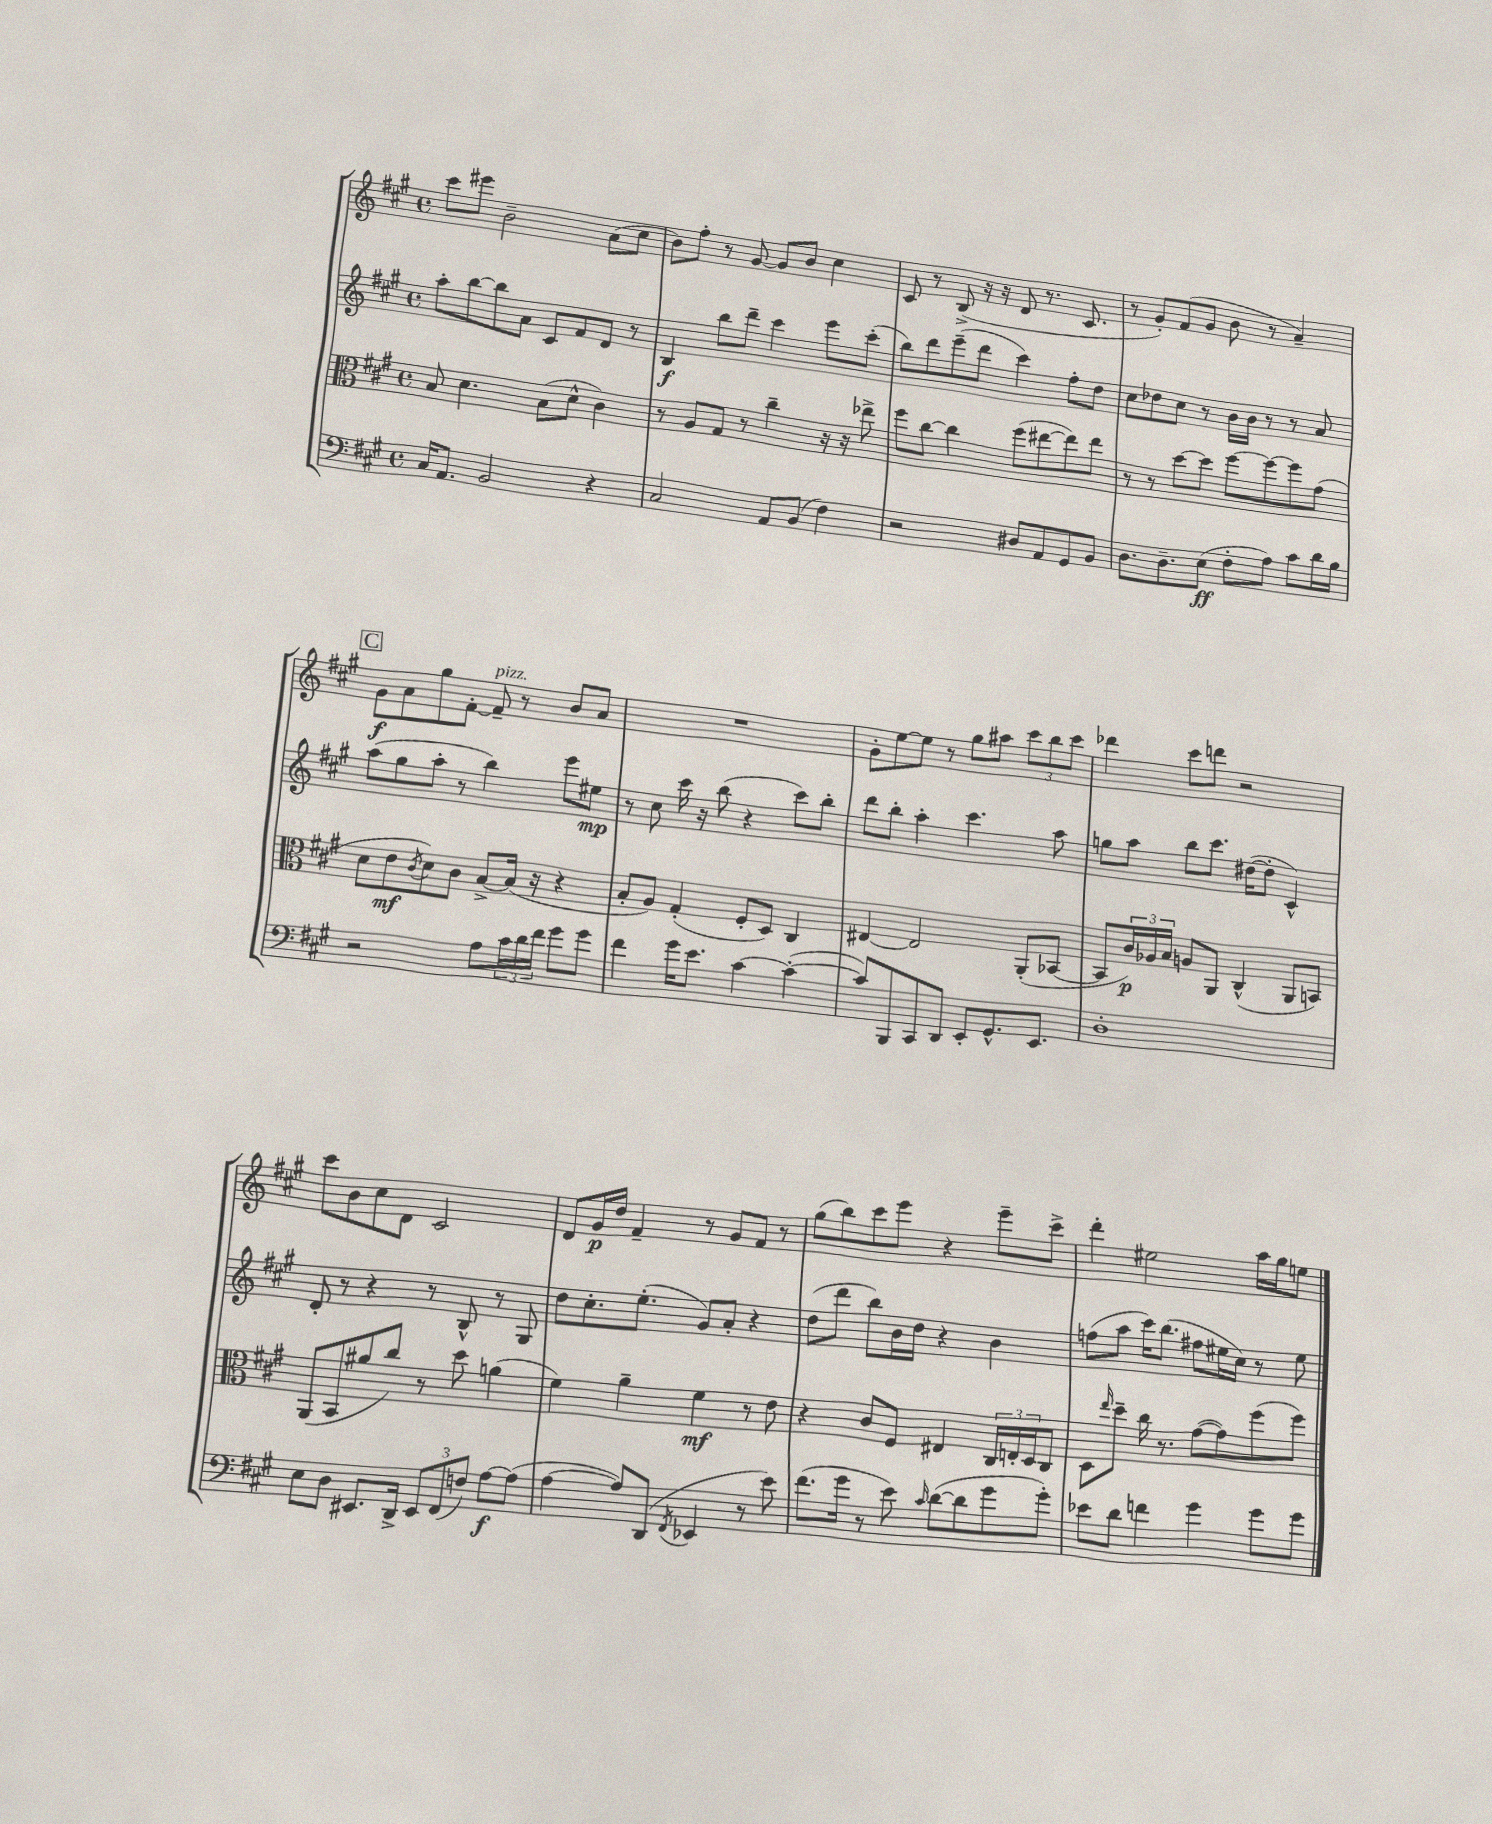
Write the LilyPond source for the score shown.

<<
\new StaffGroup <<
\new Staff = "s0" {
    \clef treble \key a \major \defaultTimeSignature \time 4/4
    cis'''8 eis'''8 b'2-- a'8( cis''8 |
    b'8) fis''8-. r8 gis'8~ gis'8 b'8 cis''4 |
    cis'8 r8 b8->( r16 r16 d'8 r8. cis'8. |
    r8 gis'8-.) fis'8( gis'8 b'8 r8 a'4--) |
    \mark \markup { \box "C" } gis'8\f a'8 gis''8 fis'8~-. fis'8--^\markup { \italic "pizz." } r8 b'8 a'8 |
    R1 |
    gis'8-. e''8~ e''8 r8 gis''8 ais''8 \tuplet 3/2 { cis'''8 b''8 cis'''8 } |
    des'''4 cis'''8 d'''8 r2 |
    cis'''8 b'8 cis''8 d'8 cis'2 |
    d'8 gis'16\p d''16 fis'4-- r8 gis'8 fis'8 r8 |
    gis''8( b''8) cis'''8 e'''8 r4 e'''8-- cis'''8-> |
    d'''4-. eis''2 a''16 gis''16 e''8 \bar "|." |
}
\new Staff = "s1" {
    \clef treble \key a \major \defaultTimeSignature \time 4/4
    a''8-. b''8~ b''8 a'8 cis'8 fis'8 d'8 r8 |
    b4\f b''8 d'''8-- cis'''4 e'''8 cis'''8-.( |
    b''8) d'''8 e'''8--( d'''8 cis'''4) fis''8-. d''8 |
    cis''8 des''8 cis''8 r8 b'16 b'16 r8 r8 a'8 |
    \mark \markup { \box "C" } a''8( gis''8 a''8-. r8 b''4) e'''8 eis''8\mp |
    r8 cis''8 cis'''16 r16 b''8( r4 cis'''8) b''8-. |
    d'''8 b''8-. a''4-. cis'''4. a''8 |
    g''8 a''8 b''8 cis'''8. dis''16~( dis''8-. cis'4-^) |
    d'8-. r8 r4 r8 b8-^ r8 gis8 |
    d''8 cis''8.-. e''8.-.( gis'8) a'8-. r4 |
    d''8( d'''8 b''8) b'16 d''16 r4 b'4 |
    f''8( a''8 cis'''16) b''8.( fis''8 eis''16 cis''16) r8 eis''8 \bar "|." |
}
\new Staff = "s2" {
    \clef alto \key a \major \defaultTimeSignature \time 4/4
    b8 d'4. b8( d'8-^ cis'4) |
    r8 a8 gis8 r8 cis''4-- r16 r16 ees''8-> |
    fis''8 cis''8~ cis''4 fis''8( eis''8~ eis''8) eis''8 |
    r8 r8 d''8~ d''8 fis''8~ fis''8~ fis''8 gis'8( |
    \mark \markup { \box "C" } d'8 e'8\mf \acciaccatura { cis'8 } d'8) cis'8 b8~-> b16( r16 r4 |
    b8-. a8) gis4-.( fis8-. d8) cis4 |
    eis4~ eis2 a,8-.( bes,8~ |
    bes,8 \tuplet 3/2 { cis'16\p) aes16 b16 } a8 a,8 cis4-^( a,8 b,8) |
    a,8( b,8 ais'8 cis''8) r8 d''8 a'4( |
    fis'4) a'4-- fis'4\mf r8 e'8 |
    r4 cis'8 fis8 eis4 \tuplet 3/2 { cis16 e16-. d16 } cis8 |
    d8 \grace { e''16 } d''8-- cis''16 r8. gis'8~( gis'8) fis''8( fis''8) \bar "|." |
}
\new Staff = "s3" {
    \clef bass \key a \major \defaultTimeSignature \time 4/4
    cis16 a,8. b,2 r4 |
    cis2 a,8 b,8( fis4) |
    r2 dis8 a,8 gis,8 b,8 |
    d8. d8.-- e8\ff( fis8-. a8) cis'8 d'16 b16 |
    \mark \markup { \box "C" } r2 a8 \tuplet 3/2 { cis'16 d'16 fis'16 } gis'8 gis'8 |
    fis'4 gis'16 e'8. cis'4~ cis'4~-.( |
    cis'8) b,,8 cis,8 d,8 e,8-. gis,8.-^ e,8. |
    d1-. |
    e8 d8 eis,8. d,16-> \tuplet 3/2 { eis,8 fis,8( f8) } a8~\f a8( |
    a4~ a8) d,8( \acciaccatura { fis,8 } ees,4 r8 e'8) |
    fis'8.( gis'16 r8 e'8) \grace { cis'16 } d'8~( d'8 gis'8 gis'8-.) |
    ees'8 d'8 f'4 gis'4 gis'8 gis'8 \bar "|." |
}
>>
>>
\layout { \context { \Score \remove "Bar_number_engraver" } }
